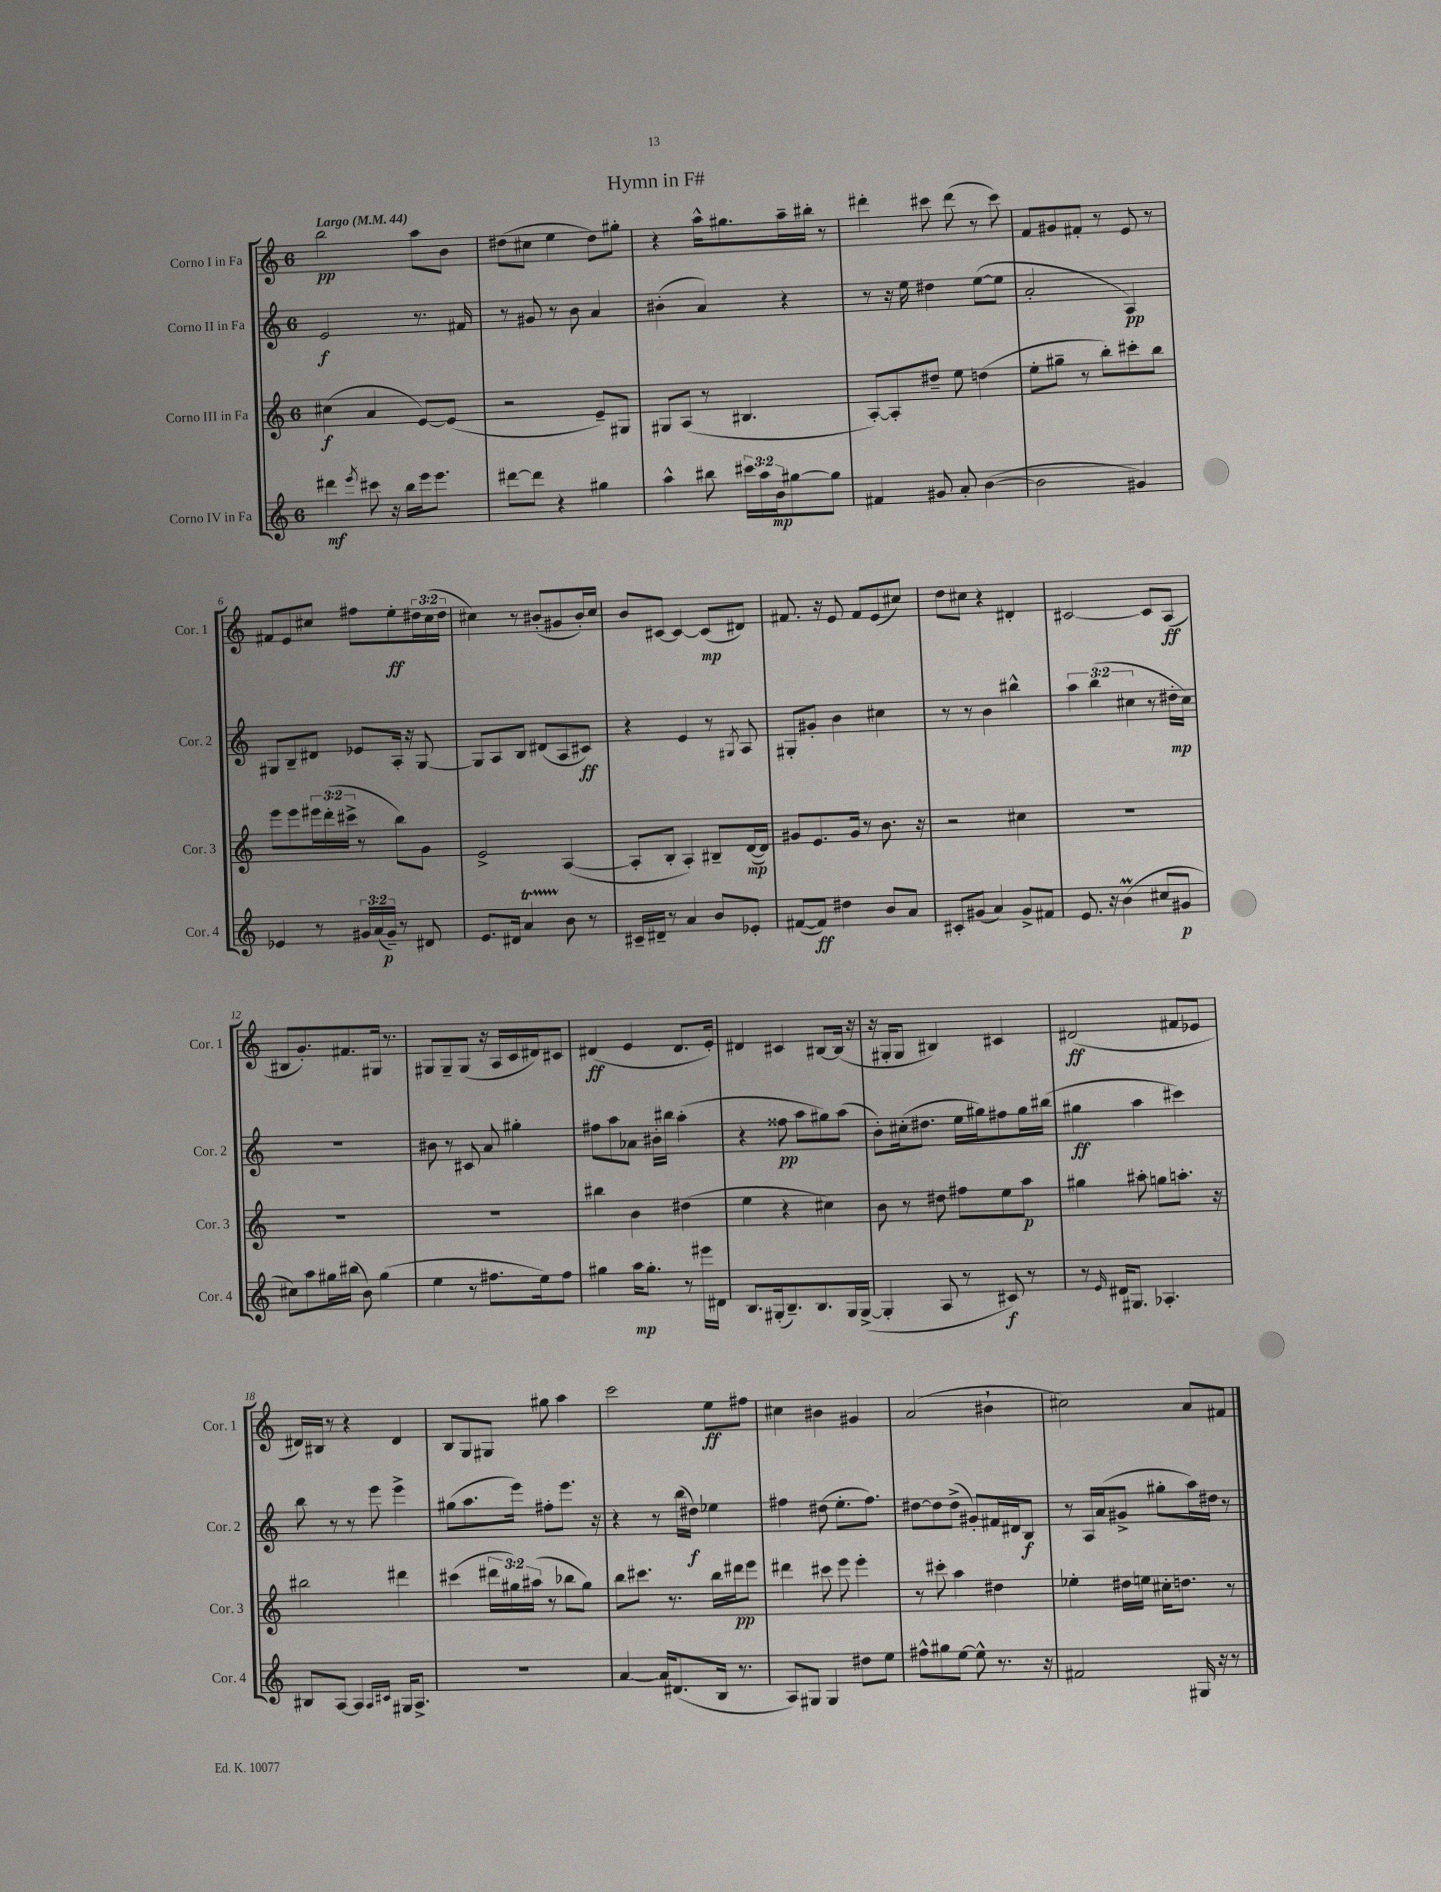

**kern	**kern	**kern	**kern
*staff4	*staff3	*staff2	*staff1
*clefG2	*clefG2	*clefG2	*clefG2
*k[]	*k[]	*k[]	*k[]
*M6/8	*M6/8	*M6/8	*M6/8
*MM44	*MM44	*MM44	*MM44
4ddd#\	(4cc#\	2e/	2bb\
8qeee/	.	.	.
8ccc#\	4a/	.	.
16r	.	.	.
16bb\LL	.	.	.
16eee\J	[8e/L)	8.r	8aa\L
8.eee\J	.	.	.
.	(8e/]J	.	8b\J
.	.	16f#/	.
=	=	=	=
[8ddd#\L	2r	8r	(8dd#\L
8ddd#\]J	.	8g#/	8cc#\J
4r	.	8r	4ee\
.	.	8b\	.
4gg#\	8e~/L)	4a/	8dd#\L)
.	8G#/J	.	8gg#'\J
=	=	=	=
4aa^^\	8G#/L	(4b#'\	4r
.	(8A/J	.	.
8bb#\	8r	4a/)	16aa^^\LK
.	.	.	8.gg#\
24ccc#\LL	4.B#/	.	.
24aa\	.	.	.
24b\J	.	.	.
[8gg#\	.	4r	16aa~\L
.	.	.	16bb#'\JJ
8gg#\]J	.	.	8r
=	=	=	=
4f#/	[8A'/L)	8r	4ddd#'\
.	8A'/]	16r	.
.	.	16ee\	.
8g#/	8dd#~/J	4dd#\	8ccc#\
8a'/	8ee\	.	(8ddd#\
([4b\	(4dd\	([8ee\L	8r
.	.	8ee\]J	8ccc#\)
=	=	=	=
2b\]	8ee'\L	2a'/	8f/L
.	8gg#~\J	.	8g#/
.	8r	.	8f#'/J
.	8bb'\L)	.	8r
4g#/)	8ccc#'\	4A/)	8e/
.	8bb\J	.	8r
=	=	=	=
4e-/	8eee\L	8G#/L	8f#/L
.	8eee\	8B~/	8e/
8r	24eee#\L	8d#/J	8cc#/J
.	(24ddd'\	.	.
.	24ccc#^\JJ	.	.
24g#/LL	8r	8e-/L	8ff#\L
(24a/	.	.	.
24g#~/JJ)	.	.	.
8r	8bb\L)	16A'/Jk	8ee'\
.	.	16r	.
8d#/	8g\J	[8G#/	24dd#\L
.	.	.	(24cc#\
.	.	.	24dd#\JJ
=	=	=	=
8.e/L	2e^/	8G#/]L	4cc#\)
.	.	8A/	.
16d#/Jk	.	.	.
4a/	.	8B/J	8r
.	.	(8d#/L	(8b#'/L
8b\	([4A/	8A/	8g#/
8r	.	8c#/J)	16b#'/L)
.	.	.	16cc#/JJ
=	=	=	=
16c#~/LL	8A'/]L	4r	8b/L
16d#~/JJ	.	.	.
8r	8B'/J	.	[8c#/J
4a/	4A'/)	4e/	4c#/_
8b/L	8B#~/L	8r	(8c#/]L
.	.	8qG#/	.
8e-'/J	([16d/L	8A/	8d#/J)
.	16d/]JJ)	.	.
=	=	=	=
([8f#/L	8g#/L	8G#'/L	8.f#/
8f#/]J)	8.e/	8g#'/J	.
.	.	.	16r
4dd#\	.	4b\	8e/
.	16g#/Jk	.	.
.	8r	.	8f#/L
8b/L	8.b\	4cc#\	(8e/
8a/J	.	.	8cc#/J)
.	16r	.	.
=	=	=	=
8c#'/L	2r	8r	8dd\L
(8g#/J	.	8r	8cc#\J
4a/)	.	4b\	4r
8g#^/L	4cc#\	4bb#^^\	4d#'/
8f#/J	.	.	.
=	=	=	=
8.e/	2.r	6aa\	[2c#/
.	.	(6bb\	.
16r	.	.	.
(4b\	.	.	.
.	.	6cc#\	.
8cc#/L	.	8r	8c#/]L
8g#/J	.	16dd#'\LL	(8A/J
.	.	16cc#\JJ)	.
=	=	=	=
8cc#\L)	2.r	2.r	8B#/L
8aa\	.	.	8.g'/)
16gg#\L	.	.	.
(16bb#\JJ	.	.	8.f#/
8b\)	.	.	.
(4gg#\	.	.	16G#/Jk
.	.	.	8.r
=	=	=	=
4ee\	2.r	8b#\	8G#/L
.	.	8r	8G#~/
8r	.	8c#/	(8G#/J
8.ff#\L	.	8a/	16r
.	.	.	16A/LL
.	.	4gg#'\	16c/
16ee\k)	.	.	16d#/J)
8ff#\J	.	.	8c#/J
=	=	=	=
4gg#\	4bb#\	8ff#\L	(4d#/
.	.	8aa\	.
16aa\LK	4b\	8a-\J	4e/
8.gg#'\J	.	.	.
.	.	16b#'\LL	.
.	.	16bb#\JJ	.
8r	(4dd#\	(4aa'\	8.d#/L
16eee#\LL	.	.	.
16d#\JJ	.	.	16e'/Jk)
=	=	=	=
8.B/L	4ee\	4r	4d#/
(16G#'/k	.	.	.
8.B~/)	4r	8ff##\	4c#/
.	.	8aa\L	.
8.B/	.	.	.
.	4cc#\)	8gg#\)	[8B#/L
16G#/L	.	(8aa\J	(16B#/]Jk
([16G#^/JJ	.	.	16r
=	=	=	=
4G#'/]	8b\	8b'\L)	16r
.	.	.	16G#'/LK
.	8r	(16cc#'\k	8G#/J
.	.	8.dd#\J	.
8A/	8dd#\	.	4B#/)
8r	8ff#\L	16ee\LL	.
.	.	16gg#\J)	.
8c#/)	8ee\	8ff#\	4c#/
8r	8aa\J	16gg#\L	.
.	.	(16bb#\JJ	.
=	=	=	=
8r	4gg#\	4gg#\	(2d#/
16qqe/	.	.	.
16d#/LK	.	.	.
8.G#/J	.	.	.
.	8aa#'\	4aa\	.
4.A-'/	8gg\L	.	.
.	8.aa'\J	4ccc#\)	8f#/L
.	.	.	8e-/J
.	16r	.	.
=	=	=	=
8B#/L	2bb#\	8bb\	16d#/LL)
.	.	.	16B#/JJ
[8A/J	.	8r	8r
4A/]	.	8r	4r
.	.	8eee\	.
16qqA/LL	.	.	.
16qqc#/JJ	.	.	.
16G#/LK	4ddd#\	4eee^\	4d#/
8.A^/J	.	.	.
=	=	=	=
2.r	(4ccc#\	(8gg#\L	8B/L
.	.	8.aa\	8G/
.	24ddd#\LL	.	8G#/J
.	24gg#\)	.	.
.	.	16eee\Jk)	.
.	(24aa#\JJ	.	.
.	8r	8ff#'\L	8gg#\
.	8bb-\L	8.eee\J	4aa\
.	8gg#\J)	.	.
.	.	16r	.
=	=	=	=
[4a/	8bb\L	4r	2ccc\
.	8.ccc#\J	.	.
16a/]LK	.	8r	.
(8.d#/	8.r	.	.
.	.	(16bb\LL	.
.	.	16dd#\JJ)	.
16B/Jk	16bb\LL	4ee-\	8ee\L
8.r	16ddd#\J	.	.
.	8eee\J	.	8ff#\J
=	=	=	=
8A/L)	4ddd#\	4ff#\	4cc#\
8G#/J	.	.	.
4G#/	8ccc#\	(8dd#\	4b#\
.	8eee\	8.ee'\L	.
8dd#\L	4eee'\	.	4g#/
.	.	8.ff#\J)	.
8ee\J	.	.	.
=	=	=	=
8ff#^^\L	8r	[8dd#\L	(2a/
8gg#\	8ccc#'\	8dd#\]	.
[8ee\J	4aa\	(8dd#^\J	.
8ee^^\]	.	8g#'/L)	.
8.r	4dd#\	16f#/L	4b#`\
.	.	16d#/J	.
.	.	8B/J	.
16r	.	.	.
=	=	=	=
2f#/	4ee-'\	8r	2cc#\)
.	.	16A/LL	.
.	.	(16a/J	.
.	16dd#\LL	8g#^/J	.
.	16ee\JJ	.	.
.	16cc#'\LK	8gg#'\L	.
.	8.dd\J	.	.
16G#/	.	16aa\L)	8a/L
16r	.	16dd#\JJ	.
8r	8r	8r	8f#/J
==	==	==	==
*-	*-	*-	*-
